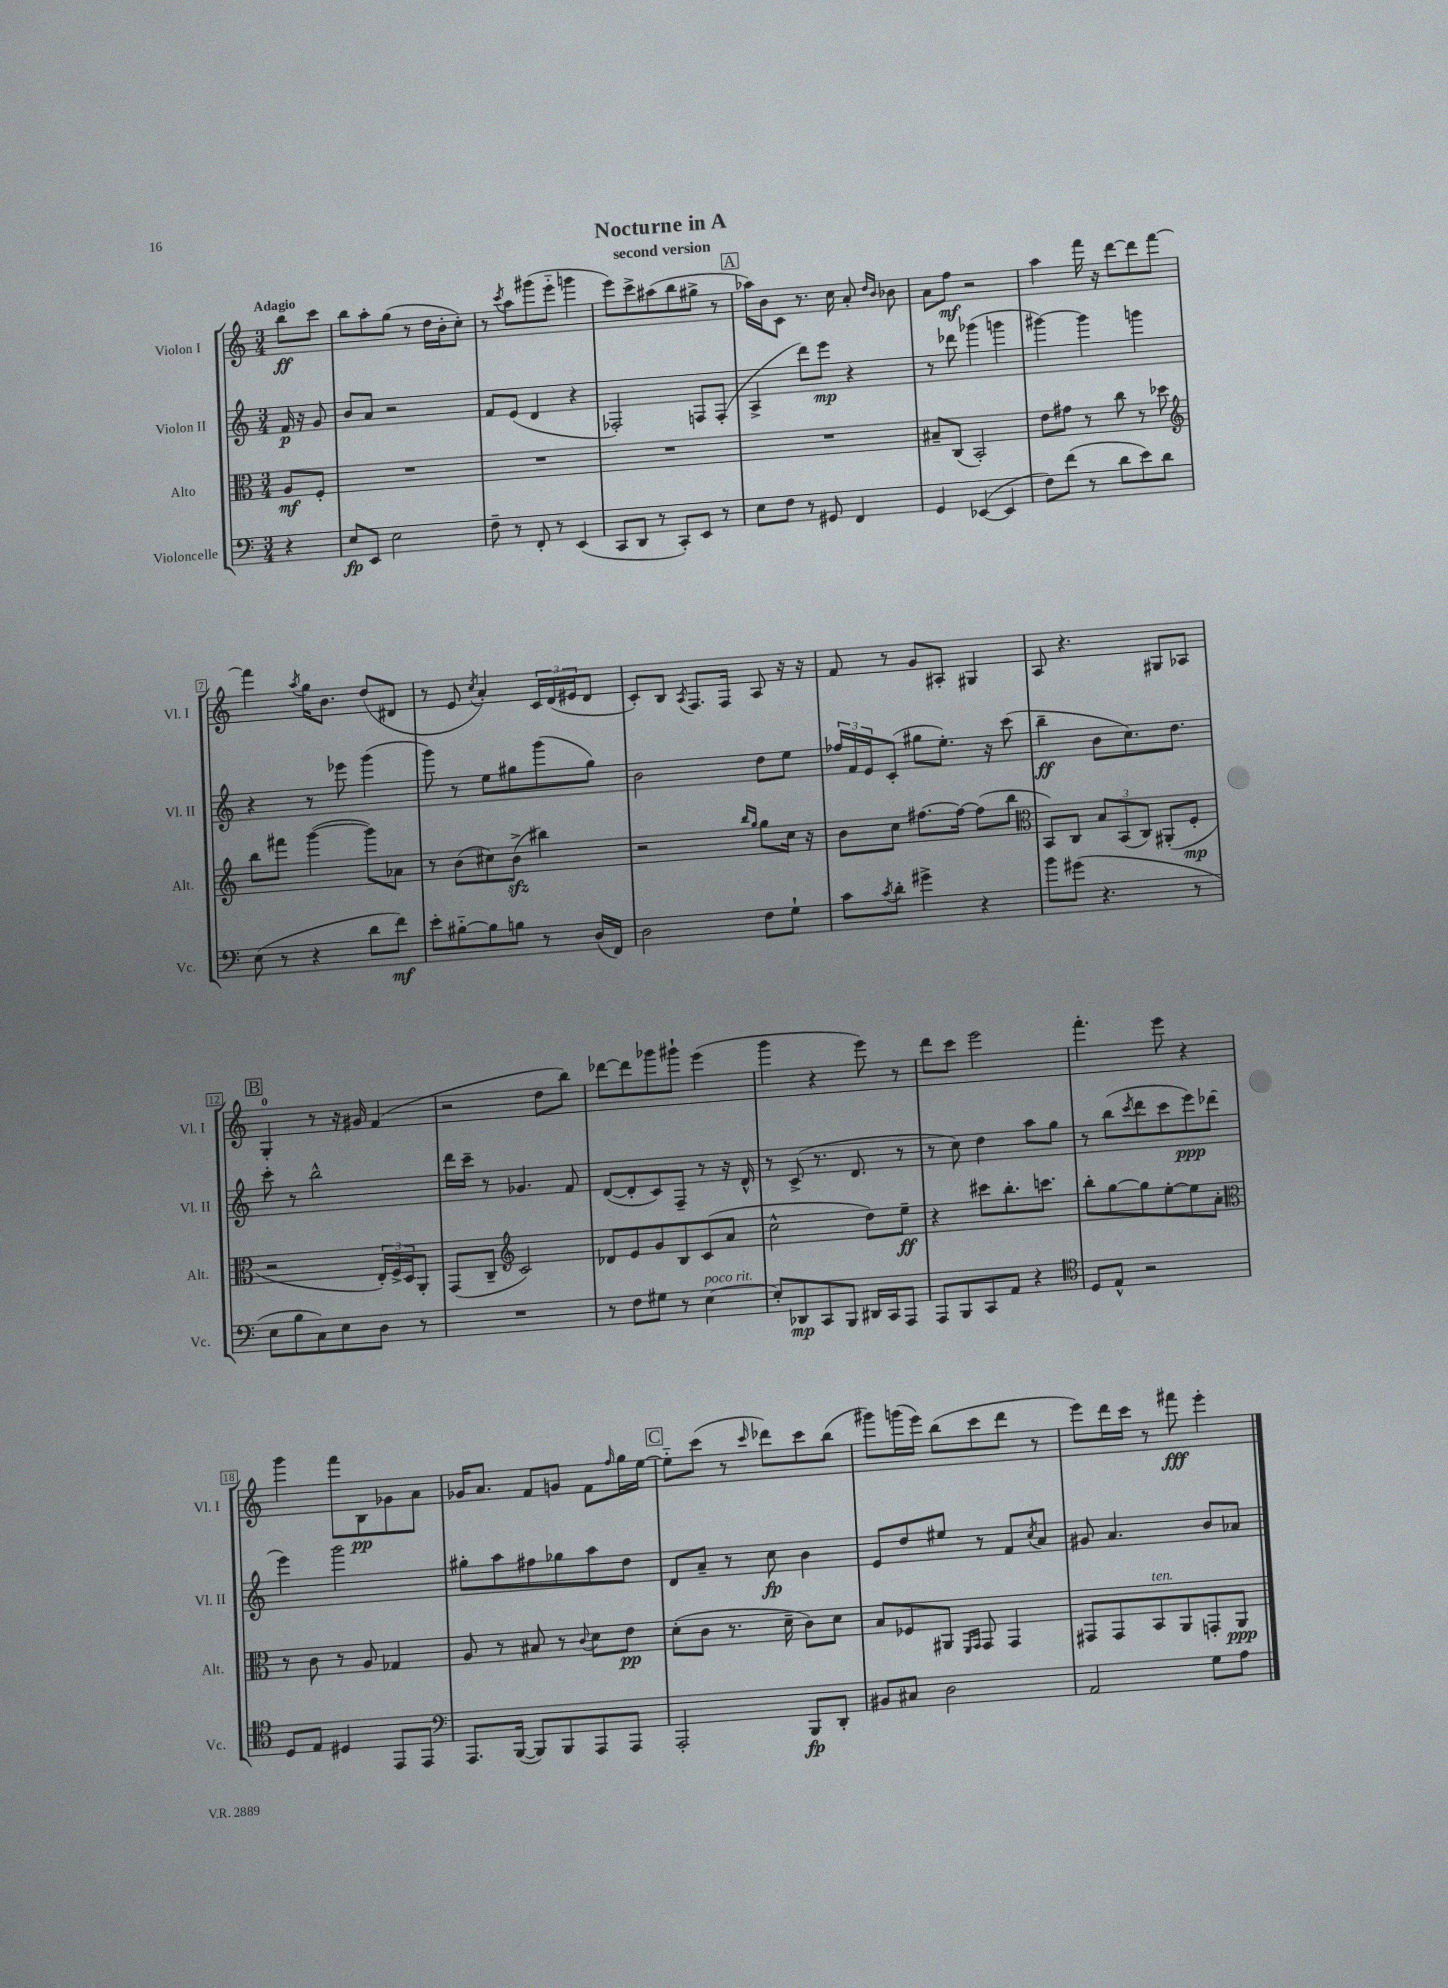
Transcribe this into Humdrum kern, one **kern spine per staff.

**kern	**dynam	**kern	**dynam	**kern	**dynam	**kern	**dynam
*part4	*part4	*part3	*part3	*part2	*part2	*part1	*part1
*staff4	*staff4	*staff3	*staff3	*staff2	*staff2	*staff1	*staff1
*I"Violoncelle	*	*I"Alto	*	*I"Violon II	*	*I"Violon I	*
*I'Vc.	*	*I'Alt.	*	*I'Vl. II	*	*I'Vl. I	*
*clefF4	*	*clefC3	*	*clefG2	*	*clefG2	*
*k[]	*	*k[]	*	*k[]	*	*k[]	*
*M3/4	*	*M3/4	*	*M3/4	*	*M3/4	*
=	=	=	=	=	=	=	=
!	!	!	!	!	!	!LO:TX:a:B:t=Adagio	!
4r	.	8A/L	mf	16f/	p	8bb\L	ff
.	.	.	.	16r	.	.	.
.	.	8F'/J	.	8g/	.	8ccc\J	.
=1	=1	=1	=1	=1	=1	=1	=1
8E/L	fp	2.r	.	8b/L	.	8bb\L	.
8EE/J	.	.	.	8a/J	.	8aa'\	.
2E\	.	.	.	2r	.	(8gg\J	.
.	.	.	.	.	.	8r	.
.	.	.	.	.	.	16dd\LL	.
.	.	.	.	.	.	16b'\J	.
.	.	.	.	.	.	8cc'\J)	.
=2	=2	=2	=2	=2	=2	=2	=2
8F~\	.	2.r	.	8f/L	.	8r	.
.	.	.	.	.	.	8qccc/	.
8r	.	.	.	(8e/J	.	8aa\L	.
8FF'/	.	.	.	4d/	.	(8ggg#X\	.
8r	.	.	.	.	.	8eee\J	.
(4EE/	.	.	.	4r	.	4gggn\	.
=3	=3	=3	=3	=3	=3	=3	=3
8CC/L	.	2.r	.	2F-X'/)	.	8eee\L)	.
8DD/J	.	.	.	.	.	8ccc^\	.
8r	.	.	.	.	.	(8aa#X\	.
8CC'/L)	.	.	.	.	.	8bb\	.
8EE/J	.	.	.	8Fn/L	.	8gg#X^\J	.
8r	.	.	.	(8F'/J	.	8r	.
!!LO:REH:place=s1:t=A
=4	=4	=4	=4	=4	=4	=4	=4
8E\L	.	2.r	.	4A^/	.	16aa-X\LL)	.
.	.	.	.	.	.	16b\J	.
8F\J	.	.	.	.	.	8c\J	.
8r	.	.	.	8ddd\L)	.	8.r	.
8GG#X/	.	.	.	8eee\J	mp	.	.
.	.	.	.	.	.	16cc\	.
4FF/	.	.	.	4r	.	8a'/	.
.	.	.	.	.	.	16qqdd/LL	.
.	.	.	.	.	.	16qqb/JJ	.
.	.	.	.	.	.	8b-X\	.
=5	=5	=5	=5	=5	=5	=5	=5
4GG/	.	8B#X~/L	.	8r	.	8a\L	.
.	.	(8C/J	.	8ddd-X\	.	8ff\J	mf
([4EE-X/	.	2BB'/)	.	(4ggg-X\	.	2r	.
4EE-/]	.	.	.	4gggn\	.	.	.
=6	=6	=6	=6	=6	=6	=6	=6
8F\L)	.	8e\L	.	[4ggg#X\)	.	4aa\	.
(8f\J	.	8g#X\J	.	.	.	.	.
8r	.	8r	.	4ggg#\]	.	16fff\	.
.	.	.	.	.	.	16r	.
8d\L	.	8cc\	.	.	.	[8ddd\L	.
8e\)	.	8r	.	4gggn\	.	8ddd\]	.
8d\J	.	8dd-X\	.	.	.	[8fff\J	.
!!LO:LB:g=z
=7	=7	=7	=7	=7	=7	=7	=7
*	*	*clefG2	*	*	*	*	*
(8E\	.	8bb\L	.	4r	.	4fff\]	.
8r	.	8fff#X\J	.	.	.	.	.
.	.	.	.	.	.	8qaa/	.
4r	.	([4ggg\	.	8r	.	16gg\KL	.
.	.	.	.	.	.	8.b\J	.
.	.	.	.	8eee-X\	.	.	.
8d\L	.	8ggg\L])	.	(4ggg\	.	(8dd/L	.
8f\J)	mf	8a-X\J	.	.	.	8d#X/J	.
=8	=8	=8	=8	=8	=8	=8	=8
8e'\L	.	8r	.	8ggg\)	.	8r	.
[8B#X\	.	(8b\L	.	8r	.	8e/	.
.	.	.	.	.	.	8qcc/	.
8B#\]	.	8cc#X\)	.	8ee\L	.	4a'/)	.
8Bn\J	.	(8bzz^\J	.	8gg#X\	.	.	.
8r	.	4bb#X\)	.	(8ggg\	.	24c/LL	.
.	.	.	.	.	.	(24d/	.
.	.	.	.	.	.	24e#X/J	.
(16D/LL	.	.	.	8gg#\J)	.	8d/J	.
16FF/JJ)	.	.	.	.	.	.	.
=9	=9	=9	=9	=9	=9	=9	=9
2D\	.	2r	.	2b\	.	8c'/L)	.
.	.	.	.	.	.	8B/J	.
.	.	.	.	.	.	8qA/	.
.	.	.	.	.	.	8.F/L	.
.	.	.	.	.	.	16F/Jk	.
.	.	16qqbb/LL	.	.	.	.	.
.	.	16qqgg/JJ	.	.	.	.	.
8F\L	.	8gg\L	.	8dd\L	.	8A/	.
8G`\J	.	16cc\Jk	.	8ee\J	.	16r	.
.	.	16r	.	.	.	16r	.
=10	=10	=10	=10	=10	=10	=10	=10
8c\L	.	8b\L	.	24ff-X/LL	.	8f/	.
.	.	.	.	24f/	.	.	.
.	.	.	.	24e/J	.	.	.
8qc/	.	.	.	.	.	.	.
8d'\J	.	8cc\J	.	(8c'/J	.	8r	.
4g#X^\	.	[8.ff#X\L	.	8gg#X\L	.	8g/L	.
.	.	.	.	8.ee'\J)	.	8A#X'/J	.
.	.	16ff#\Jk_	.	.	.	.	.
4r	.	(8ff#\L]	.	.	.	4G#X/	.
.	.	.	.	16r	.	.	.
.	.	8bb\J	.	(8ccc\	.	.	.
=11	=11	=11	=11	=11	=11	=11	=11
*	*	*clefC3	*	*	*	*	*
8b\L	.	8BB/L)	.	4bb~\	ff	8A/	.
(8g#X\J	.	8C/J	.	.	.	4.r	.
4.r	.	12B/L	.	8b\L	.	.	.
.	.	(12BB/	.	.	.	.	.
.	.	.	.	8.cc\)	.	.	.
.	.	12C/J)	.	.	.	.	.
.	.	(8AA#X'/L	.	.	.	8G#X/L	.
.	.	.	.	8.dd\J	.	.	.
8r	.	8F'/J	mp	.	.	8A-X/J	.
!!LO:LB:g=z
!!LO:REH:place=s1:t=B
=12	=12	=12	=12	=12	=12	=12	=12
8E\L	.	2r	.	8ccc'\	.	4G'/	.
8B\	.	.	.	8r	.	.	.
8C\)	.	.	.	2bb^^\	.	8r	.
8E\	.	.	.	.	.	16r	.
.	.	.	.	.	.	16g#X/	.
8D\J	.	24E'/LL)	.	.	.	(4f/	.
.	.	24F^/	.	.	.	.	.
.	.	24D/J	.	.	.	.	.
8r	.	8AA'/J	.	.	.	.	.
=13	=13	=13	=13	=13	=13	=13	=13
2.r	.	(8GG/L	.	16ddd\LL	.	2r	.
.	.	.	.	16ccc~\JJ	.	.	.
.	.	8C~/J	.	8r	.	.	.
*	*	*clefG2	*	*	*	*	*
.	.	2c/)	.	4.g-X/	.	.	.
.	.	.	.	.	.	8dd\L	.
.	.	.	.	8f/	.	8bb\J)	.
=14	=14	=14	=14	=14	=14	=14	=14
8r	.	8d-X/L	.	([8d/L	.	[8ddd-X\L	.
8F\L	.	8e/	.	8d'/]	.	8ddd-\]	.
8G#X\J	.	8g/	.	8c/)	.	8ggg-X\	.
8r	.	8B/	.	8F~/J	.	8ggg#X`\J	.
!LO:TX:a:i:t=poco rit.	!	!	!	!	!	!	!
[4E\	.	(8c/	.	8r	.	(4eee\	.
.	.	8a/J	.	16r	.	.	.
.	.	.	.	16d^^/	.	.	.
=15	=15	=15	=15	=15	=15	=15	=15
8E'/L]	.	2cc^^\	.	8r	.	4ggg\	.
8DD-X/	mp	.	.	(8c^/	.	.	.
8CC/	.	.	.	8.r	.	4r	.
8BBB/J	.	.	.	.	.	.	.
.	.	.	.	8.d/	.	.	.
16DD#X/LL	.	8dd\L)	.	.	.	8eee\)	.
16CC/J	.	.	.	.	.	.	.
8AAA/J	.	8ee~\J	ff	8r	.	8r	.
=16	=16	=16	=16	=16	=16	=16	=16
8AAA/L	.	4r	.	8r	.	8ddd\L	.
8BBB/	.	.	.	8cc\)	.	8ccc\J	.
8CC/	.	8ccc#X\L	.	4dd\	.	2eee\	.
8AA/J	.	8.bb'\	.	.	.	.	.
4r	.	.	.	8aa\L	.	.	.
.	.	8.cccn\J	.	.	.	.	.
.	.	.	.	8gg\J	.	.	.
=17	=17	=17	=17	=17	=17	=17	=17
*clefC4	*	*	*	*	*	*	*
8D/L	.	8bb'\L	.	8r	.	4.fff'\	.
8E^^/J	.	[8gg\	.	(8bb\L	.	.	.
.	.	.	.	8qccc/	.	.	.
2r	.	8gg\]	.	8ddd\	.	.	.
.	.	[8ee'\	.	8ccc\	.	8eee\	.
.	.	8ee\]	.	8eee\)	ppp	4r	.
.	.	8a'\J	.	(8ddd-X\J	.	.	.
!!LO:LB:g=z
=18	=18	=18	=18	=18	=18	=18	=18
*	*	*clefC3	*	*	*	*	*
8D/L	.	8r	.	4eee\)	.	4ggg\	.
8E/J	.	8c\	.	.	.	.	.
4D#X/	.	8r	.	2ggg\	.	8fff\L	.
.	.	8A/	.	.	.	8B\	pp
8EE/L	.	4G-X/	.	.	.	8g-X\	.
8EE/J	.	.	.	.	.	8a\J	.
=19	=19	=19	=19	=19	=19	=19	=19
*clefF4	*	*	*	*	*	*	*
8.AAA/L	.	8A/	.	8gg#X'\L	.	16g-X/KL	.
.	.	.	.	.	.	8.a/J	.
.	.	8r	.	8aa\	.	.	.
([16BBB/Jk	.	.	.	.	.	.	.
8BBB/L])	.	8B#X/	.	8ff#X\	.	8f/L	.
8BBB/	.	8r	.	8gg-X\	.	8gn/J	.
.	.	8qqc/	.	.	.	.	.
8AAA/	.	8d\L	.	8aa\	.	8f\L	.
.	.	.	.	.	.	16qqff/	.
8AAA/J	.	8e\J	pp	8dd\J	.	16gg\L	.
.	.	.	.	.	.	[16ee\JJ	.
!!LO:REH:place=s1:t=C
=20	=20	=20	=20	=20	=20	=20	=20
2AAA'/	.	(8d'\L	.	8d/L	.	8ee\L]	.
.	.	8c\J	.	8a~/J	.	(8ccc\J	.
.	.	8.r	.	8r	.	8r	.
.	.	.	.	.	.	16qqccc/	.
.	.	.	.	8cc\	fp	8ddd-X\L)	.
.	.	16d~\	.	.	.	.	.
8BBB/L	fp	8c\L)	.	4b\	.	8ccc\	.
8DD'/J	.	8d\J	.	.	.	(8bb\J	.
=21	=21	=21	=21	=21	=21	=21	=21
8BB#X/L	.	8B/L	.	8e/L	.	8ggg#X\L)	.
8C#X/J	.	8F-X/	.	8dd/	.	(16gggn\L	.
.	.	.	.	.	.	16eee\JJ)	.
2D\	.	8AA#X/J	.	8ee#X/J	.	(8bb\L	.
.	.	16qqFF/LL	.	.	.	.	.
.	.	16qqGG/JJ	.	.	.	.	.
.	.	8GG/	.	8r	.	8ccc\	.
.	.	4GG/	.	8f/L	.	8ddd\J	.
.	.	.	.	8qcc/	.	.	.
.	.	.	.	8a/J	.	8r	.
=22	=22	=22	=22	=22	=22	=22	=22
2AA/	.	8GG#X/L	.	8g#X/	.	8eee\L)	.
.	.	8GG#/	.	4.a/	.	16ddd\L	.
.	.	.	.	.	.	16ccc\JJ	.
!	!	!LO:TX:a:i:t=ten.	!	!	!	!	!
.	.	8BB/	.	.	.	8r	.
.	.	8AA/	.	.	.	8fff#X\	fff
8G\L	.	8GGn'/	.	8b/L	.	4eee'\	.
8A\J	.	8AA/J	ppp	8a-X/J	.	.	.
==	==	==	==	==	==	==	==
*-	*-	*-	*-	*-	*-	*-	*-
